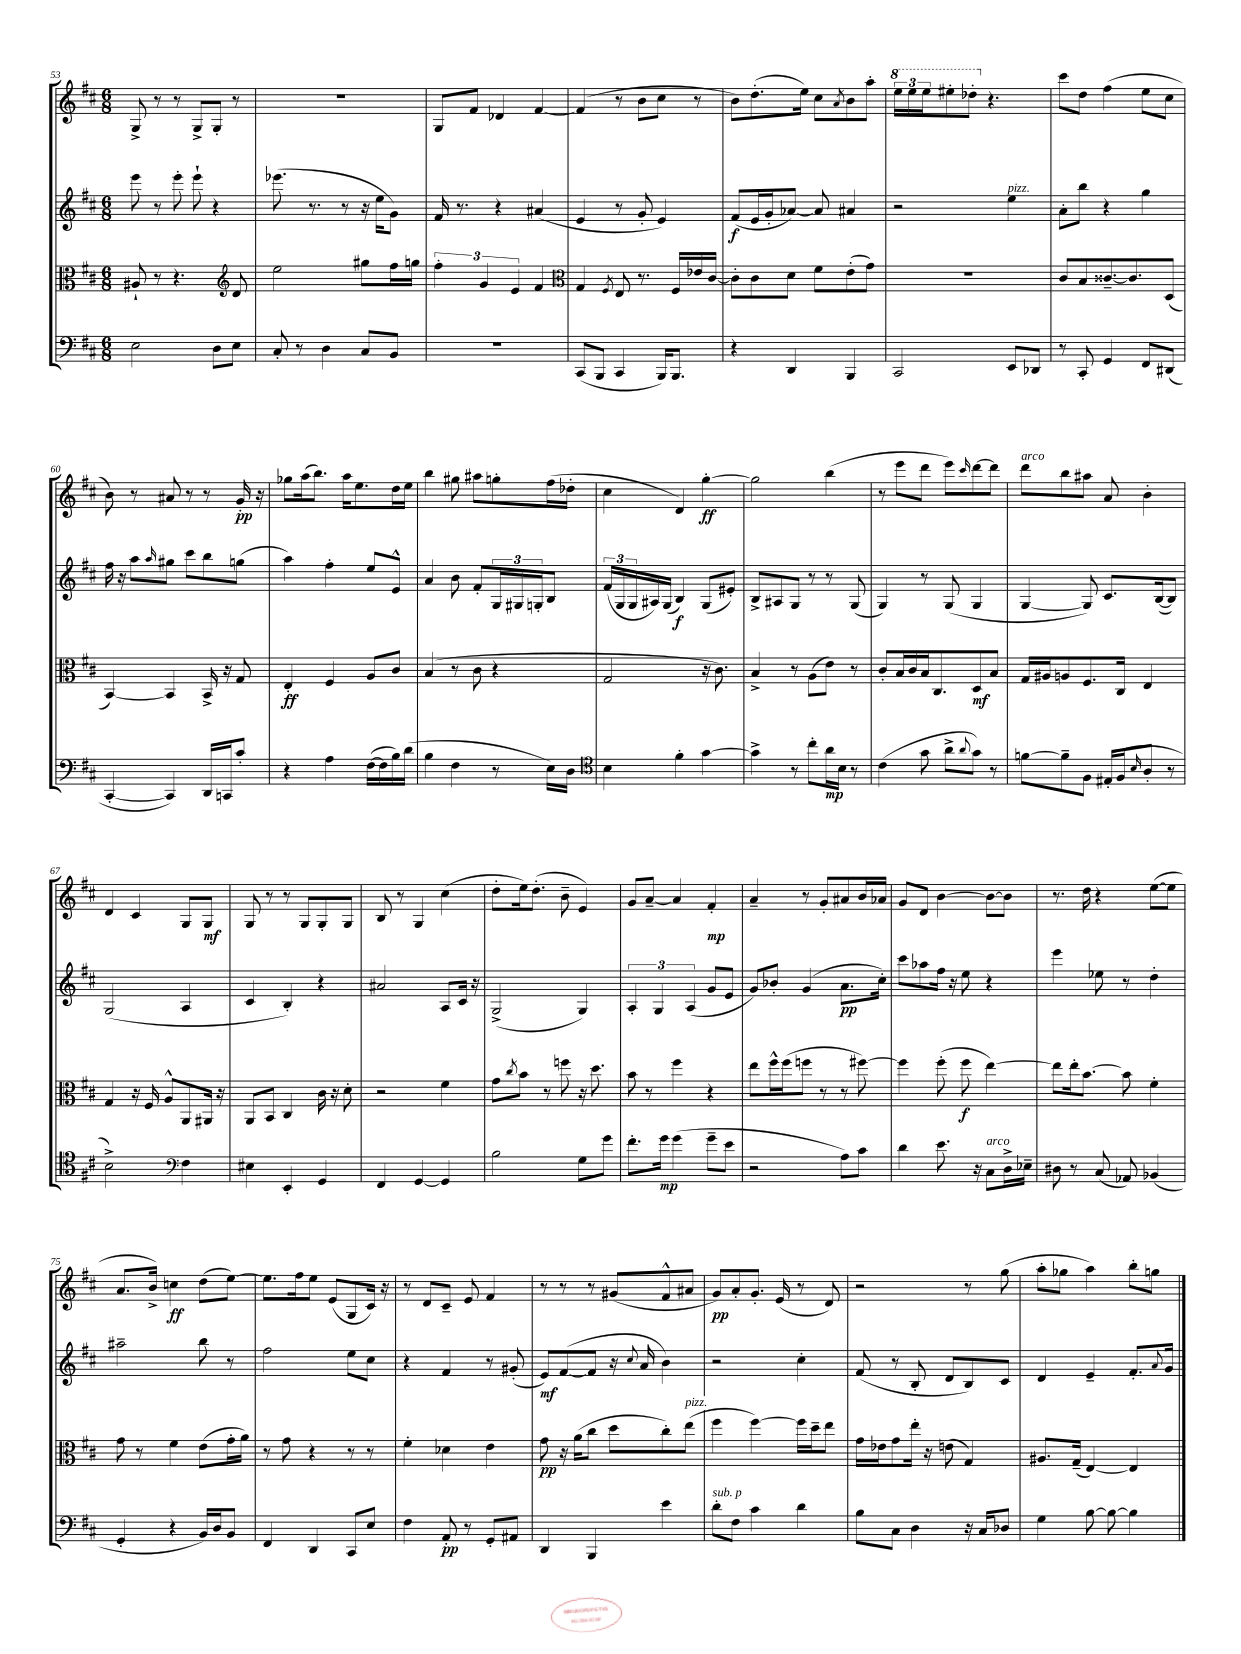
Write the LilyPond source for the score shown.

<<
\new StaffGroup <<
\new Staff = "s0" {
    \clef treble \key d \major \numericTimeSignature \time 6/8
    g8-> r8 r8 g8-> g8-. r8 |
    r2. |
    g8 fis'8 des'4 fis'4~ |
    fis'4( r8 b'8 cis''8 r8 |
    b'8) d''8.-.( e''16) cis''8 \acciaccatura { a'8 } b'8 a''8-. |
    \tuplet 3/2 { \ottava #1 e'''16 e'''16 e'''16 } eis'''8-. des'''8-. \ottava #0 r4. |
    cis'''8 d''8 fis''4( e''8 cis''8 |
    b'8) r8 ais'8 r8 r8 g'16-.\pp r16 |
    ges''8 a''16( b''8.) a''16 e''8. d''16 e''16 |
    b''4 gis''8 ais''8 g''8-. fis''16( des''16-. |
    cis''4 d'4) g''4~-.\ff |
    g''2 b''4( |
    r8 e'''8 d'''8 e'''8) \grace { cis'''16 } d'''8~ d'''8 |
    d'''8^\markup { \italic "arco" } b''8 ais''8 a'8 b'4-. |
    d'4 cis'4 g8 g8\mf |
    g8 r8 r8 g8 g8-. g8 |
    b8 r8 g4 cis''4( |
    d''8-. e''16) d''8.-.( b'8-- e'4) |
    g'8 a'8~-- a'4 fis'4-.\mp |
    a'4-- r8 g'8-. ais'8 b'16 aes'16 |
    g'8 d'8 b'4~ b'8~ b'8 |
    r8. d''16 r4 e''8~( e''8 |
    a'8. b'16->) c''4\ff d''8( e''8~) |
    e''8. fis''16 e''8 e'8( g8 cis'16) r16 |
    r8 d'8 cis'8-- e'8 fis'4 |
    r8 r8 r8 gis'8( fis'8-^ ais'8 |
    g'8\pp) a'8-. g'8.-. e'16( r8 d'8) |
    r2 r8 g''8( |
    a''8-. ges''8 a''4) b''8-. g''8 \bar "|." |
}
\new Staff = "s1" {
    \clef treble \key d \major \numericTimeSignature \time 6/8
    e'''8 r8 e'''8-. e'''8-! r4 |
    ees'''8.( r8. r8 r16 e''16 g'8) |
    fis'16 r8. r4 ais'4( |
    e'4 r8 g'8-. e'4) |
    fis'8\f( e'16 g'16-. aes'8~) aes'8 ais'4 |
    r2 e''4^\markup { \italic "pizz." } |
    a'8-. b''8 r4 g''4 |
    fis''16 r16 a''8 \grace { a''16 } gis''8 cis'''8 b''8 g''8( |
    a''4) fis''4-. e''8 e'8-^ |
    a'4 b'8 fis'8-. \tuplet 3/2 { g16 gis16 g16-. } b8 |
    \tuplet 3/2 { fis'16( g16 g16 } ais16) g16( b4\f) g8( eis'8-.) |
    b8-> ais8 g8 r8 r8 g8( |
    g4) r8 g8( g4 |
    g4~ g8) cis'8. b16~( b8) |
    g2( a4 |
    cis'4 b4-.) r4 |
    ais'2 a8 cis'16 r16 |
    g2->( g4) |
    \tuplet 3/2 { a4-. g4 a4( } g'8 e'8 |
    g'8) bes'8-. g'4( a'8.\pp cis''16-.) |
    cis'''8 aes''8 fis''16 r16 e''8 r4 |
    e'''4 ees''8 r8 d''4-. |
    ais''2-- b''8 r8 |
    fis''2 e''8 cis''8 |
    r4 fis'4 r8 gis'8-.( |
    e'8\mf) fis'8~( fis'8 r16 \appoggiatura { cis''8 } a'16 b'4) |
    r2 cis''4-. |
    fis'8( r8 b8-. d'8 b8) cis'8 |
    d'4 e'4-- fis'8.-. \appoggiatura { a'8 } g'16 \bar "|." |
}
\new Staff = "s2" {
    \clef alto \key d \major \numericTimeSignature \time 6/8
    ais8-! r8 r4. \clef treble d'8 |
    e''2 gis''8 fis''16 g''16 |
    \tuplet 3/2 { fis''4-. g'4 e'4 } fis'4 |
    \clef alto g4 \acciaccatura { fis8 } e8 r8. fis16 ees'16 cis'16~ |
    cis'8-. cis'8 d'8 fis'8 e'8-.( g'8) |
    R2. |
    cis'8 b8 cisis'8.~-- cisis'8. d8( |
    b,4~) b,4 b,16-> r16 g8 |
    e4-.\ff fis4 a8 cis'8 |
    b4( r8 cis'8 r4 |
    g2 r16 cis'8.) |
    b4-> r8 a8( e'8) r8 |
    cis'8-. b16 cis'16 b16 cis8. d8\mf b8 |
    g16 ais16 a8 fis8. cis16 e4 |
    g4 r16 fis16 a8-^ a,8 ais,16 r16 |
    a,8 b,8 cis4 cis'16 r16 d'8-. |
    r2 fis'4 |
    g'8 \acciaccatura { cis''8 } b'8 r8 f''8 r16 d''8. |
    b'8 r8 fis''4 r4 |
    e''8 fis''16-^ fis''16( f''8 r8 r8 fis''8~) |
    fis''4 fis''8-.( fis''8\f e''4~) |
    e''8 e''16-. b'8.~ b'8 fis'4-. |
    g'8 r8 fis'4 e'8( g'16-. a'16) |
    r8 g'8 r4 r8 r8 |
    fis'4-. des'4 e'4 |
    g'8\pp r16 a'16( cis''8 d''8 cis''8-.) e''8^\markup { \italic "pizz." }( |
    fis''4 fis''4~) fis''16 d''16-- e''8 |
    g'16 ees'16 g'8 e''16-. r16 e'8( g4) |
    ais8. g16--( e4~) e4 \bar "|." |
}
\new Staff = "s3" {
    \clef bass \key d \major \numericTimeSignature \time 6/8
    e2 d8 e8 |
    cis8-. r8 d4 cis8 b,8 |
    R2. |
    cis,8( b,,8 cis,4 b,,16) b,,8. |
    r4 d,4 b,,4 |
    cis,2 e,8 des,8 |
    r8 cis,8-. g,4 fis,8 dis,8( |
    cis,4~-. cis,4) d,16 c,16 cis'8-. |
    r4 a4 fis16~( fis16 b16) d'16( |
    b4 fis4 r8 e16) d16 |
    \clef tenor b4 fis'4-. g'4~ |
    g'4-> r8 cis''8-. a'16\mp b16 r8 |
    cis'4( g'8 a'8-> \appoggiatura { a'8 } g'8) r8 |
    f'8~ f'8-- fis8 eis16-.( fis16 \grace { b16 } a8-. r8 |
    b2->) \clef bass fis4 |
    eis4 e,4-. g,4 |
    fis,4 g,4~ g,4 |
    b2 g8 g'8 |
    fis'8.-. g'16\mp g'4( g'8-- e'8 |
    r2 a8) cis'8 |
    d'4 e'8. r16 cis8^\markup { \italic "arco" } d16-> ees16-- |
    dis8 r8 cis8( aes,8) bes,4( |
    g,4-. r4 b,16) d16 b,8 |
    fis,4 d,4 cis,8 e8 |
    fis4 a,8-.\pp r8 g,8-. ais,8 |
    d,4 b,,4 e'4 |
    d'8-.^\markup { \italic "sub. p" } fis8 cis'4 d'4 |
    b8 cis8 d4 r16 cis16 des8 |
    g4 b8~ b8~ b4 \bar "|." |
}
>>
>>
\layout { \context { \Score currentBarNumber = #53 } }
